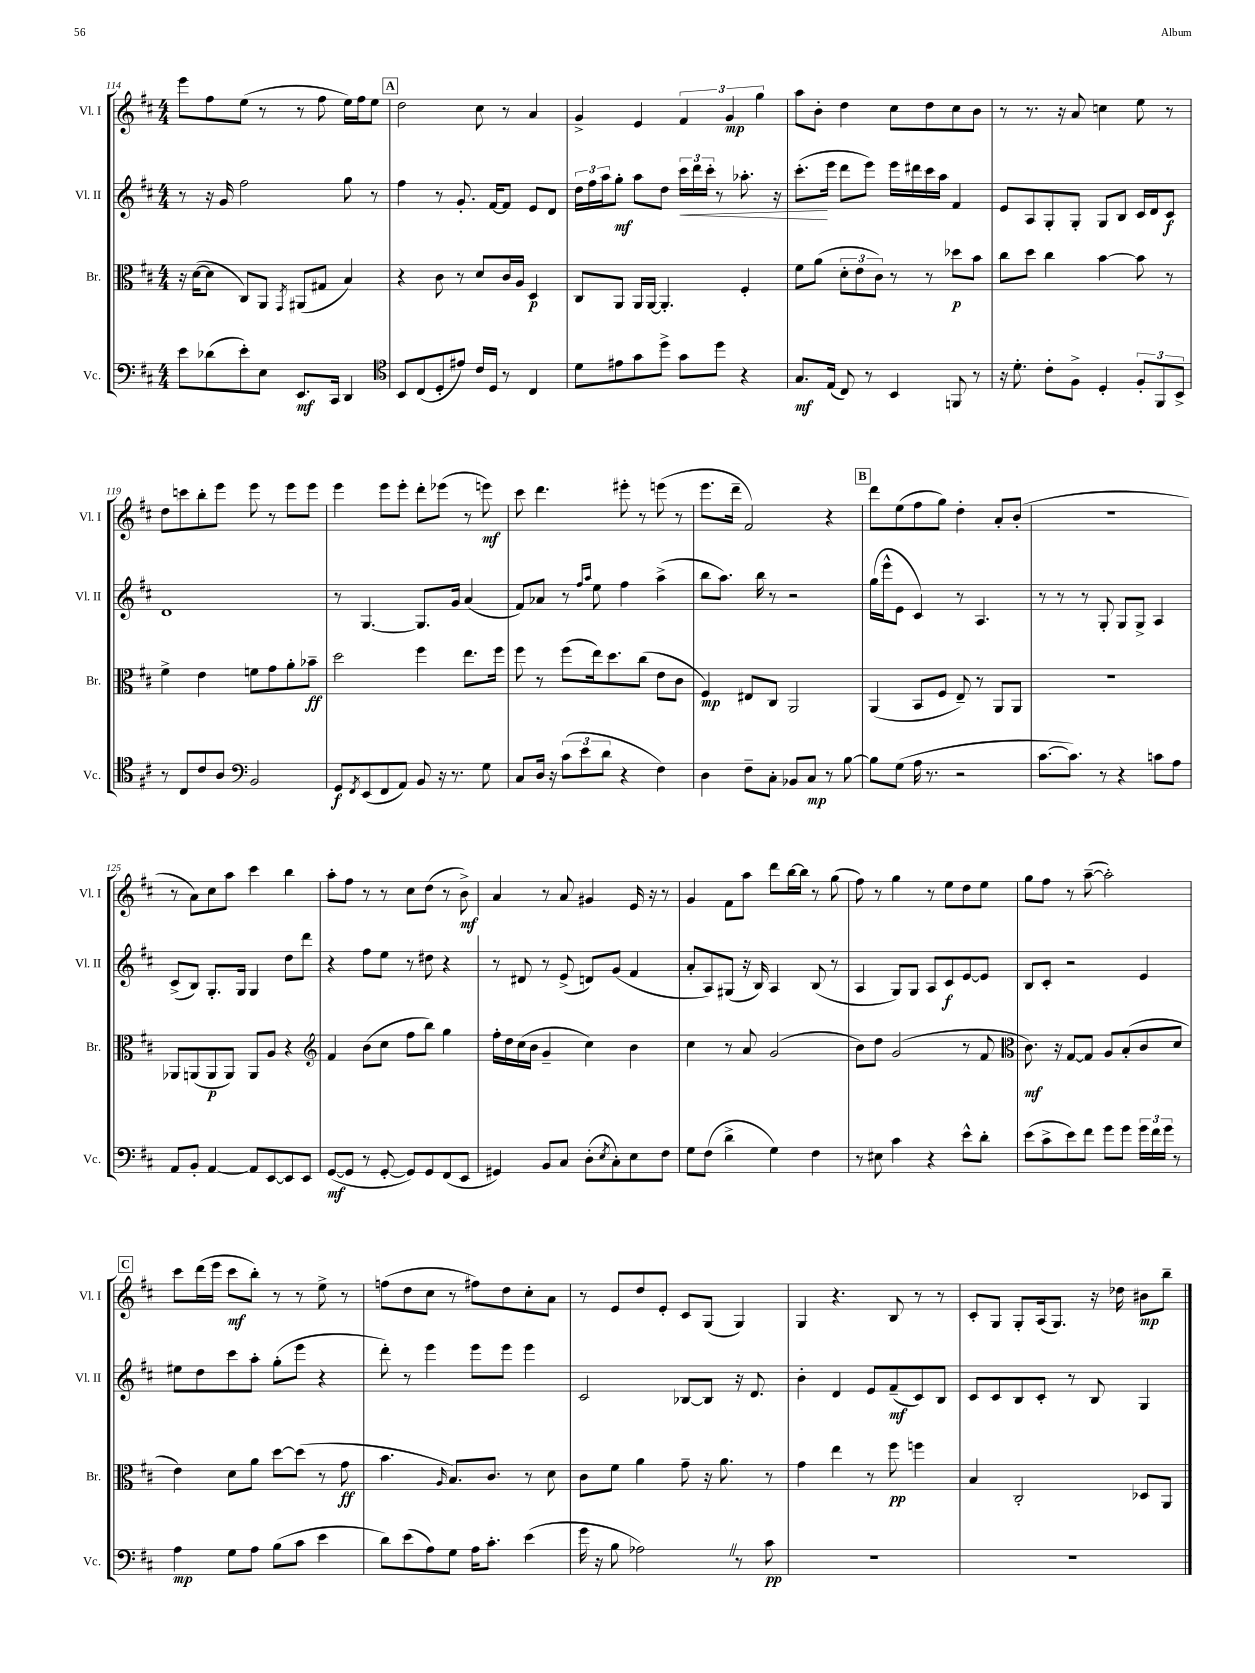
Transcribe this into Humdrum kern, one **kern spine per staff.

**kern	**kern	**kern	**kern
*staff4	*staff3	*staff2	*staff1
*clefF4	*clefC3	*clefG2	*clefG2
*k[f#c#]	*k[f#c#]	*k[f#c#]	*k[f#c#]
*M4/4	*M4/4	*M4/4	*M4/4
8e	16r	8r	8eee
.	([16d	.	.
(8d-	8d]	16r	8ff#
.	.	16g	.
8e')	8C#)	2ff#	(8ee
8E	8AA	.	8r
.	8qGG	.	.
8.EE	(8AA#	.	8r
.	8G#	.	8ff#
16CC#	.	.	.
4DD	4B)	8gg	16ee)
.	.	.	16ff#
.	.	8r	8ee
=	=	=	=
*clefC4	*	*	*
8BB	4r	4ff#	2dd
(8C#	.	.	.
8D'	8c#	8r	.
8e#)	8r	8.g'	.
16c#	8d	.	8cc#
16D	.	[16f#	.
8r	16c#	8f#]	8r
.	16A	.	.
4C#	4D	8e	4a
.	.	8d	.
=	=	=	=
8d	8C#	24dd	4g^
.	.	24ff#	.
.	.	24aa	.
8e#	8AA	8gg'	.
8g	16AA	8aa	4e
.	[16AA	.	.
8dd^	4.AA']	8dd	.
8g	.	24ccc#	6f#
.	.	24ddd	.
.	.	24ccc#'	.
8dd	.	8r	.
.	.	.	6g
4r	4F#'	8.aa-'	.
.	.	.	6gg
.	.	16r	.
=	=	=	=
8.G	8f#	(8.ccc#'	8aa
.	(8a	.	8b'
(16E	.	16eee	.
8C#)	12d'	8ddd	4dd
.	12e	.	.
8r	.	8eee)	.
.	12c#)	.	.
4BB	8r	16eee	8cc#
.	.	16ddd#	.
.	8r	16ccc#	8dd
.	.	16aa	.
8FF	8dd-	4f#	8cc#
8r	8b	.	8b
=	=	=	=
16r	8cc#	8e	8r
8.d'	.	.	.
.	8dd	8A	8.r
8c#'	4cc#	8G'	.
.	.	.	16r
8F#^	.	8G'	8a
4D'	[4b	8G	4cc
.	.	8B	.
12F#'	8b]	16c#	8ee
.	.	16d	.
12FF#	.	.	.
.	8r	8c#	8r
12BB^	.	.	.
=	=	=	=
8r	4f#^	1d	8dd
8C#	.	.	8ccc
8c#	4e	.	8bb'
8A	.	.	8eee
*clefF4	*	*	*
2BB	8f	.	8eee
.	8g	.	8r
.	8a'	.	8eee
.	8b-~	.	8eee
=	=	=	=
8GG	2dd	8r	4eee
8qFF#	.	.	.
(8EE	.	[4.G	.
8FF#	.	.	8eee
8AA)	.	.	8eee'
8BB	4ff#	8.G]	8ddd'
16r	.	.	(8eee-
8.r	.	16g	.
.	8.ee	(4a	8r
8G	.	.	8eee)
.	16ff#	.	.
=	=	=	=
8C#	8ff#	8f#)	8ccc#
16D	8r	8a-	4.ddd
16r	.	.	.
(12c#	(8ff#	8r	.
12e	.	.	.
.	.	16qqff#	.
.	.	16qqaa	.
.	16ee)	8ee	.
12d	.	.	.
.	8.dd	.	.
4r	.	4ff#	8eee#'
.	(8cc#	.	8r
4F#)	8e	(4aa^	(8eee
.	8c#	.	8r
=	=	=	=
4D	4F#)	8bb	8.eee
.	.	8.aa)	.
.	.	.	16ddd~
8F#~	8E#	.	2f#)
.	.	16bb	.
8C#'	8C#	8r	.
8BB-	2AA	2r	.
8C#	.	.	.
8r	.	.	4r
[8B	.	.	.
=	=	=	=
8B]	(4AA	(16gg	8ddd
.	.	16eee^^	.
(8G	.	8e	(8ee
16A	8BB	4c#)	8ff#
8.r	.	.	.
.	8F#	.	8gg)
2r	8E~)	8r	4dd'
.	8r	4.A	.
.	8AA	.	8a'
.	8AA	.	(8b'
=	=	=	=
[8.c#	1r	8r	1r
.	.	8r	.
8.c#])	.	.	.
.	.	8r	.
8r	.	8G'	.
4r	.	8G	.
.	.	8G^	.
8c	.	4A	.
8A	.	.	.
=	=	=	=
8AA	8AA-	(8c#^	8r
8BB'	(8AA	8B)	8a)
[4AA	8AA	8.G'	8cc#
.	8AA)	.	8aa
.	.	16G	.
8AA]	8AA	4G	4ccc#
[8EE	8A	.	.
8EE]	4r	8dd	4bb
8EE	.	8ddd	.
=	=	=	=
*	*clefG2	*	*
([8GG	4f#	4r	8aa'
8GG]	.	.	8ff#
8r	(8b	8ff#	8r
[8GG'	8cc#	8ee	8r
8GG])	8ff#	8r	8cc#
8GG	8bb)	8dd#	(8dd
(8FF#	4gg	4r	8r
8EE	.	.	8b^)
=	=	=	=
4GG#)	16ff#'	8r	4a
.	16dd	.	.
.	(16cc#	8d#	.
.	16b	.	.
8BB	4g~	8r	8r
8C#	.	(8e^	8a
(8D'	4cc#)	8d)	4g#
8qE	.	.	.
8C#')	.	(8g	.
8E	4b	4f#	16e
.	.	.	16r
8F#	.	.	8r
=	=	=	=
8G	4cc#	8a'	4g
(8F#	.	8A)	.
4d^	8r	(8G#	8f#
.	8a	16r	8aa
.	.	16B)	.
4G)	(2g	4A	8ddd
.	.	.	[16bb
.	.	.	16bb]
4F#	.	(8B	8r
.	.	8r	(8gg
=	=	=	=
8r	8b)	4A	8ff#)
8E#	8dd	.	8r
4c#	(2g	8G)	4gg
.	.	8G	.
4r	.	8A	8r
.	.	8c#	8ee
8e^^	8r	[8e	8dd
8d'	8f#	8e]	8ee
=	=	=	=
*	*clefC3	*	*
(8e	8.c#)	8B	8gg
8c#^	.	8c#'	8ff#
.	16r	.	.
8e)	[8G	2r	8r
8f#	8G]	.	([8aa~
8g	8A	.	2aa'])
8g	(8B'	.	.
24g	8c#	4e	.
24f#	.	.	.
24g	.	.	.
8r	8d	.	.
=	=	=	=
4A	4e)	8ee#	8ccc#
.	.	8dd	(16ddd
.	.	.	16eee
8G	8d	8ccc#	8ccc#
8A	8a	8aa'	8bb')
(8B	[8dd	(8gg'	8r
8c#	(8dd]	8eee	8r
4e	8r	4r	8ee^
.	8g	.	8r
=	=	=	=
8d)	4.b	8ddd')	(8ff
(8e	.	8r	8dd
8A)	.	4eee	8cc#
.	16qqA	.	.
8G	8.B)	.	8r
16A	.	8eee	8ff#)
8.c#'	8.c#	.	.
.	.	8eee	8dd
(4e	8r	4eee	8cc#'
.	8d	.	8a
=	=	=	=
16g	8c#	2c#	8r
16r	.	.	.
8B	8f#	.	8e
2A-)	4a	.	8dd
.	.	.	8e'
.	8g~	[8B-	8c#
.	16r	8B-]	(8G
.	8.a	.	.
8r	.	16r	4G)
.	.	8.d	.
8c#	8r	.	.
=	=	=	=
1r	4g	4b'	4G
.	4ee	4d	4.r
.	8r	8e	.
.	8ff#	(8f#~	8B
.	4ff	8c#)	8r
.	.	8B	8r
=	=	=	=
1r	4B	8c#	8c#'
.	.	8c#	8G
.	2C#'	8B	8G'
.	.	8c#'	(16A
.	.	.	8.G)
.	.	8r	.
.	.	8B	16r
.	.	.	16dd-
.	8D-	4G	8b#
.	8AA	.	8bb~
==	==	==	==
*-	*-	*-	*-
